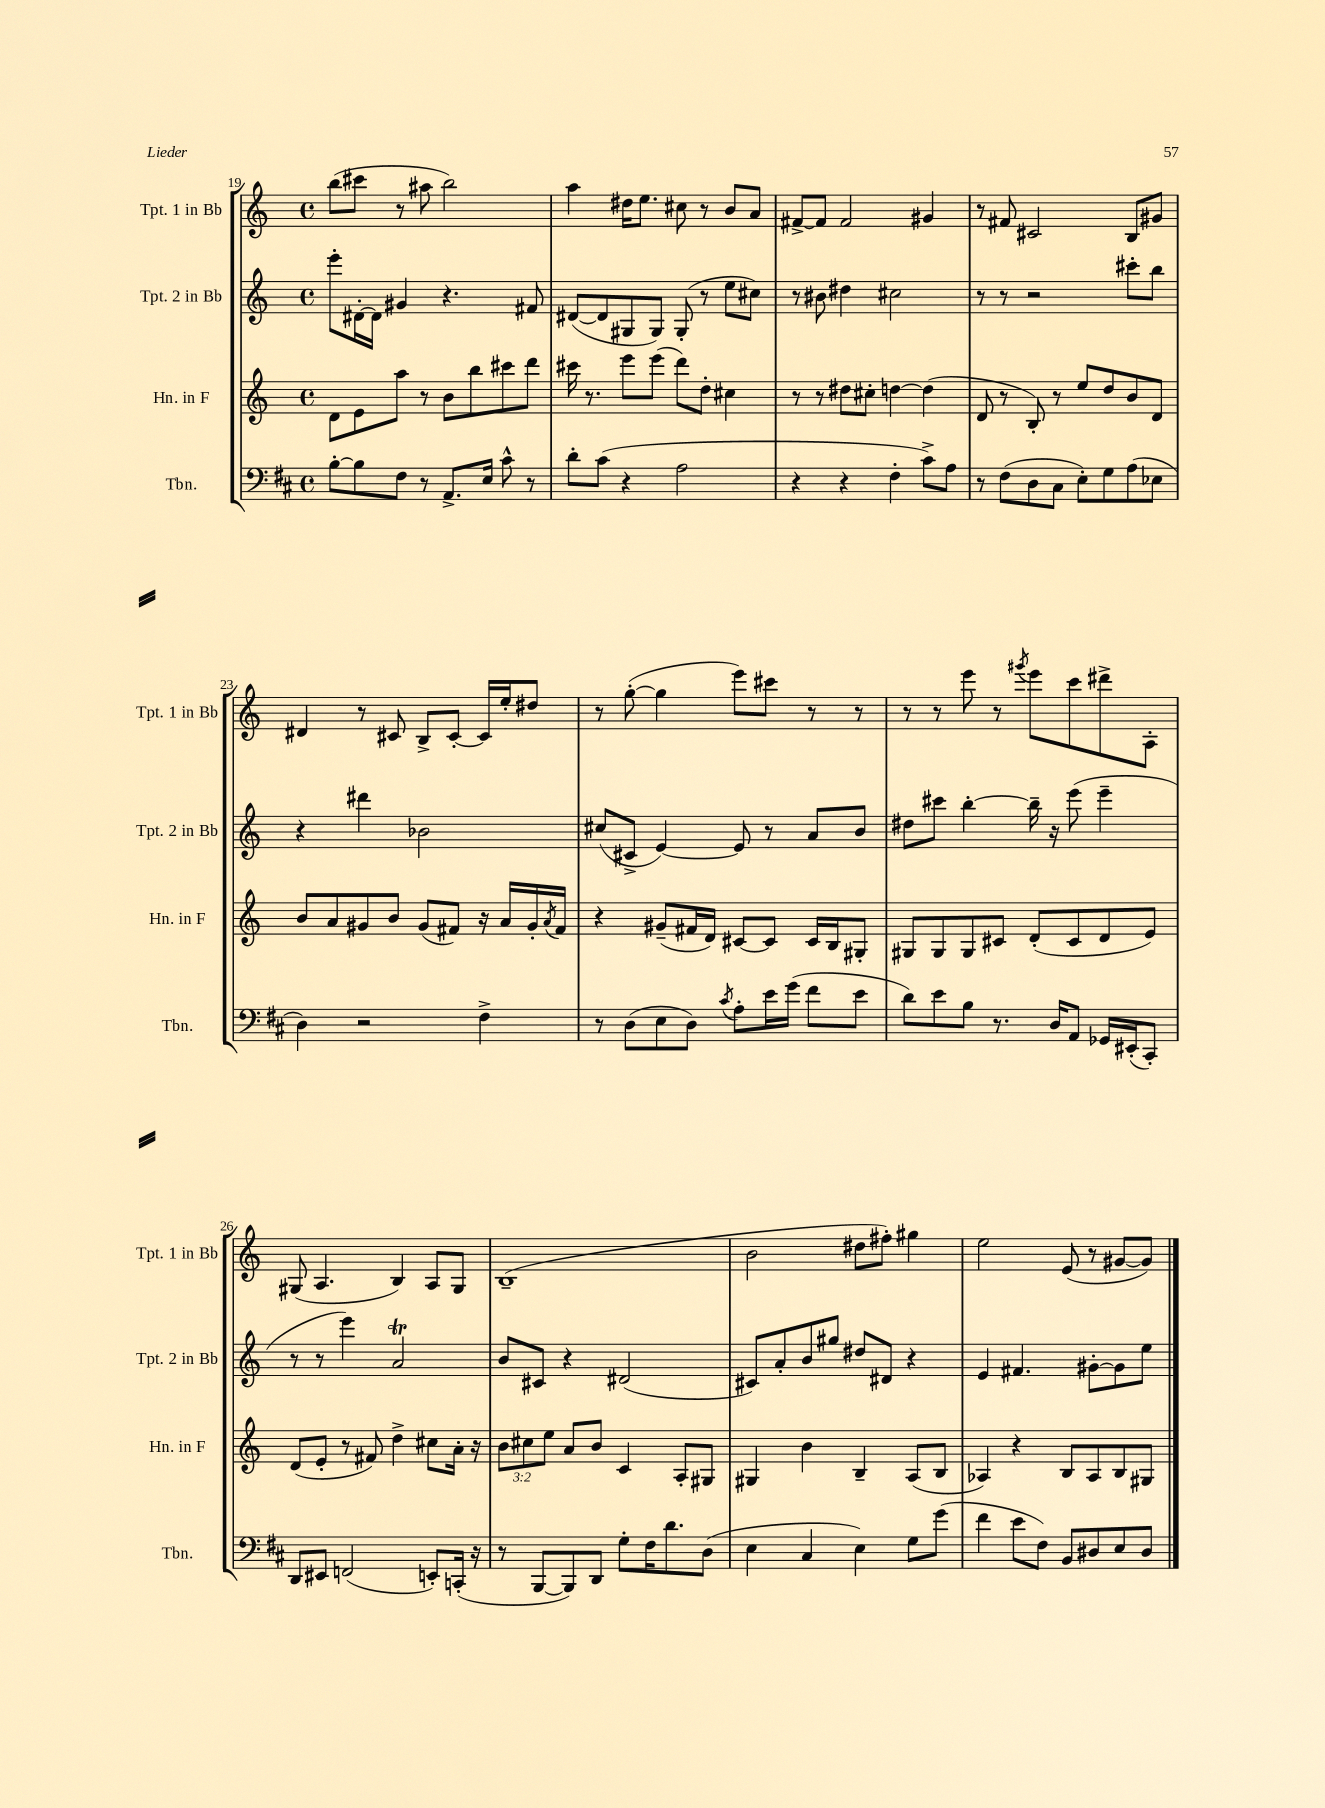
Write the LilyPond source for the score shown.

<<
\new StaffGroup <<
\new Staff = "s0" \with { instrumentName = "Tpt. 1 in Bb" shortInstrumentName = "Tpt. 1 in Bb" } {
    \clef treble \key c \major \defaultTimeSignature \time 4/4
    b''8( cis'''8 r8 ais''8 b''2) |
    a''4 dis''16 e''8. cis''8 r8 b'8 a'8 |
    fis'8~-> fis'8 fis'2 gis'4 |
    r8 fis'8 cis'2 b8 gis'8 |
    dis'4 r8 cis'8 b8-> cis'8~-. cis'16 e''16-. dis''8 |
    r8 g''8~-.( g''4 e'''8) cis'''8 r8 r8 |
    r8 r8 e'''8 r8 \acciaccatura { gis'''8 } e'''8 c'''8 dis'''8-> a8-. |
    gis8( a4. b4) a8 gis8 |
    b1--( |
    b'2 dis''8 fis''8-.) gis''4 |
    e''2 e'8( r8 gis'8~ gis'8) \bar "|." |
}
\new Staff = "s1" \with { instrumentName = "Tpt. 2 in Bb" shortInstrumentName = "Tpt. 2 in Bb" } {
    \clef treble \key c \major \defaultTimeSignature \time 4/4
    e'''8-. dis'16~-. dis'16 gis'4 r4. fis'8 |
    dis'8~( dis'8 gis8 gis8) gis8-.( r8 e''8 cis''8) |
    r8 bis'8 dis''4 cis''2 |
    r8 r8 r2 cis'''8-. b''8 |
    r4 dis'''4 bes'2 |
    cis''8( cis'8-> e'4~) e'8 r8 a'8 b'8 |
    dis''8 cis'''8 b''4~-. b''16-- r16 e'''8( e'''4-- |
    r8 r8 e'''4) a'2\trill |
    b'8 cis'8 r4 dis'2( |
    cis'8) a'8-. b'8 gis''8 dis''8 dis'8 r4 |
    e'4 fis'4. gis'8~-. gis'8 e''8 \bar "|." |
}
\new Staff = "s2" \with { instrumentName = "Hn. in F" shortInstrumentName = "Hn. in F" } {
    \clef treble \key c \major \defaultTimeSignature \time 4/4 \override Staff.TupletNumber.text = #tuplet-number::calc-fraction-text
    d'8 e'8 a''8 r8 b'8 b''8 cis'''8 d'''8 |
    cis'''16 r8. e'''8 e'''8( d'''8) d''8-. cis''4 |
    r8 r8 dis''8 cis''8-. d''4~ d''4( |
    d'8 r8 b8-.) r8 e''8 d''8 b'8 d'8 |
    b'8 a'8 gis'8 b'8 gis'8( fis'8) r16 a'16 gis'16-. \acciaccatura { a'8 } fis'16 |
    r4 gis'8--( fis'16 d'16) cis'8~ cis'8 cis'16 b16 gis8-. |
    gis8 gis8 gis8 cis'8 d'8-.( cis'8 d'8 e'8) |
    d'8( e'8-. r8 fis'8) d''4-> cis''8 a'16-. r16 |
    \tuplet 3/2 { b'8 cis''8 e''8 } a'8 b'8 c'4 a8-. gis8 |
    gis4 b'4 b4-- a8( b8 |
    aes4) r4 b8 aes8 b8 gis8 \bar "|." |
}
\new Staff = "s3" \with { instrumentName = "Tbn." shortInstrumentName = "Tbn." } {
    \clef bass \key d \major \defaultTimeSignature \time 4/4
    b8~-. b8 fis8 r8 a,8.-> e16 cis'8-^ r8 |
    d'8-. cis'8( r4 a2 |
    r4 r4 fis4-. cis'8->) a8 |
    r8 fis8( d8 cis8 e8-.) g8 a8( ees8 |
    d4) r2 fis4-> |
    r8 d8( e8 d8) \acciaccatura { cis'8 } a8-. e'16 g'16( fis'8 e'8 |
    d'8) e'8 b8 r8. d16 a,8 ges,16 eis,16-.( cis,8-.) |
    d,8 eis,8 f,2( e,8-.) c,16-.( r16 |
    r8 b,,8~ b,,8) d,8 g8-. fis16 d'8. d8( |
    e4 cis4 e4) g8 g'8( |
    fis'4 e'8 fis8) b,8 dis8 e8 dis8 \bar "|." |
}
>>
>>
\layout { \context { \Score currentBarNumber = #19 } }
